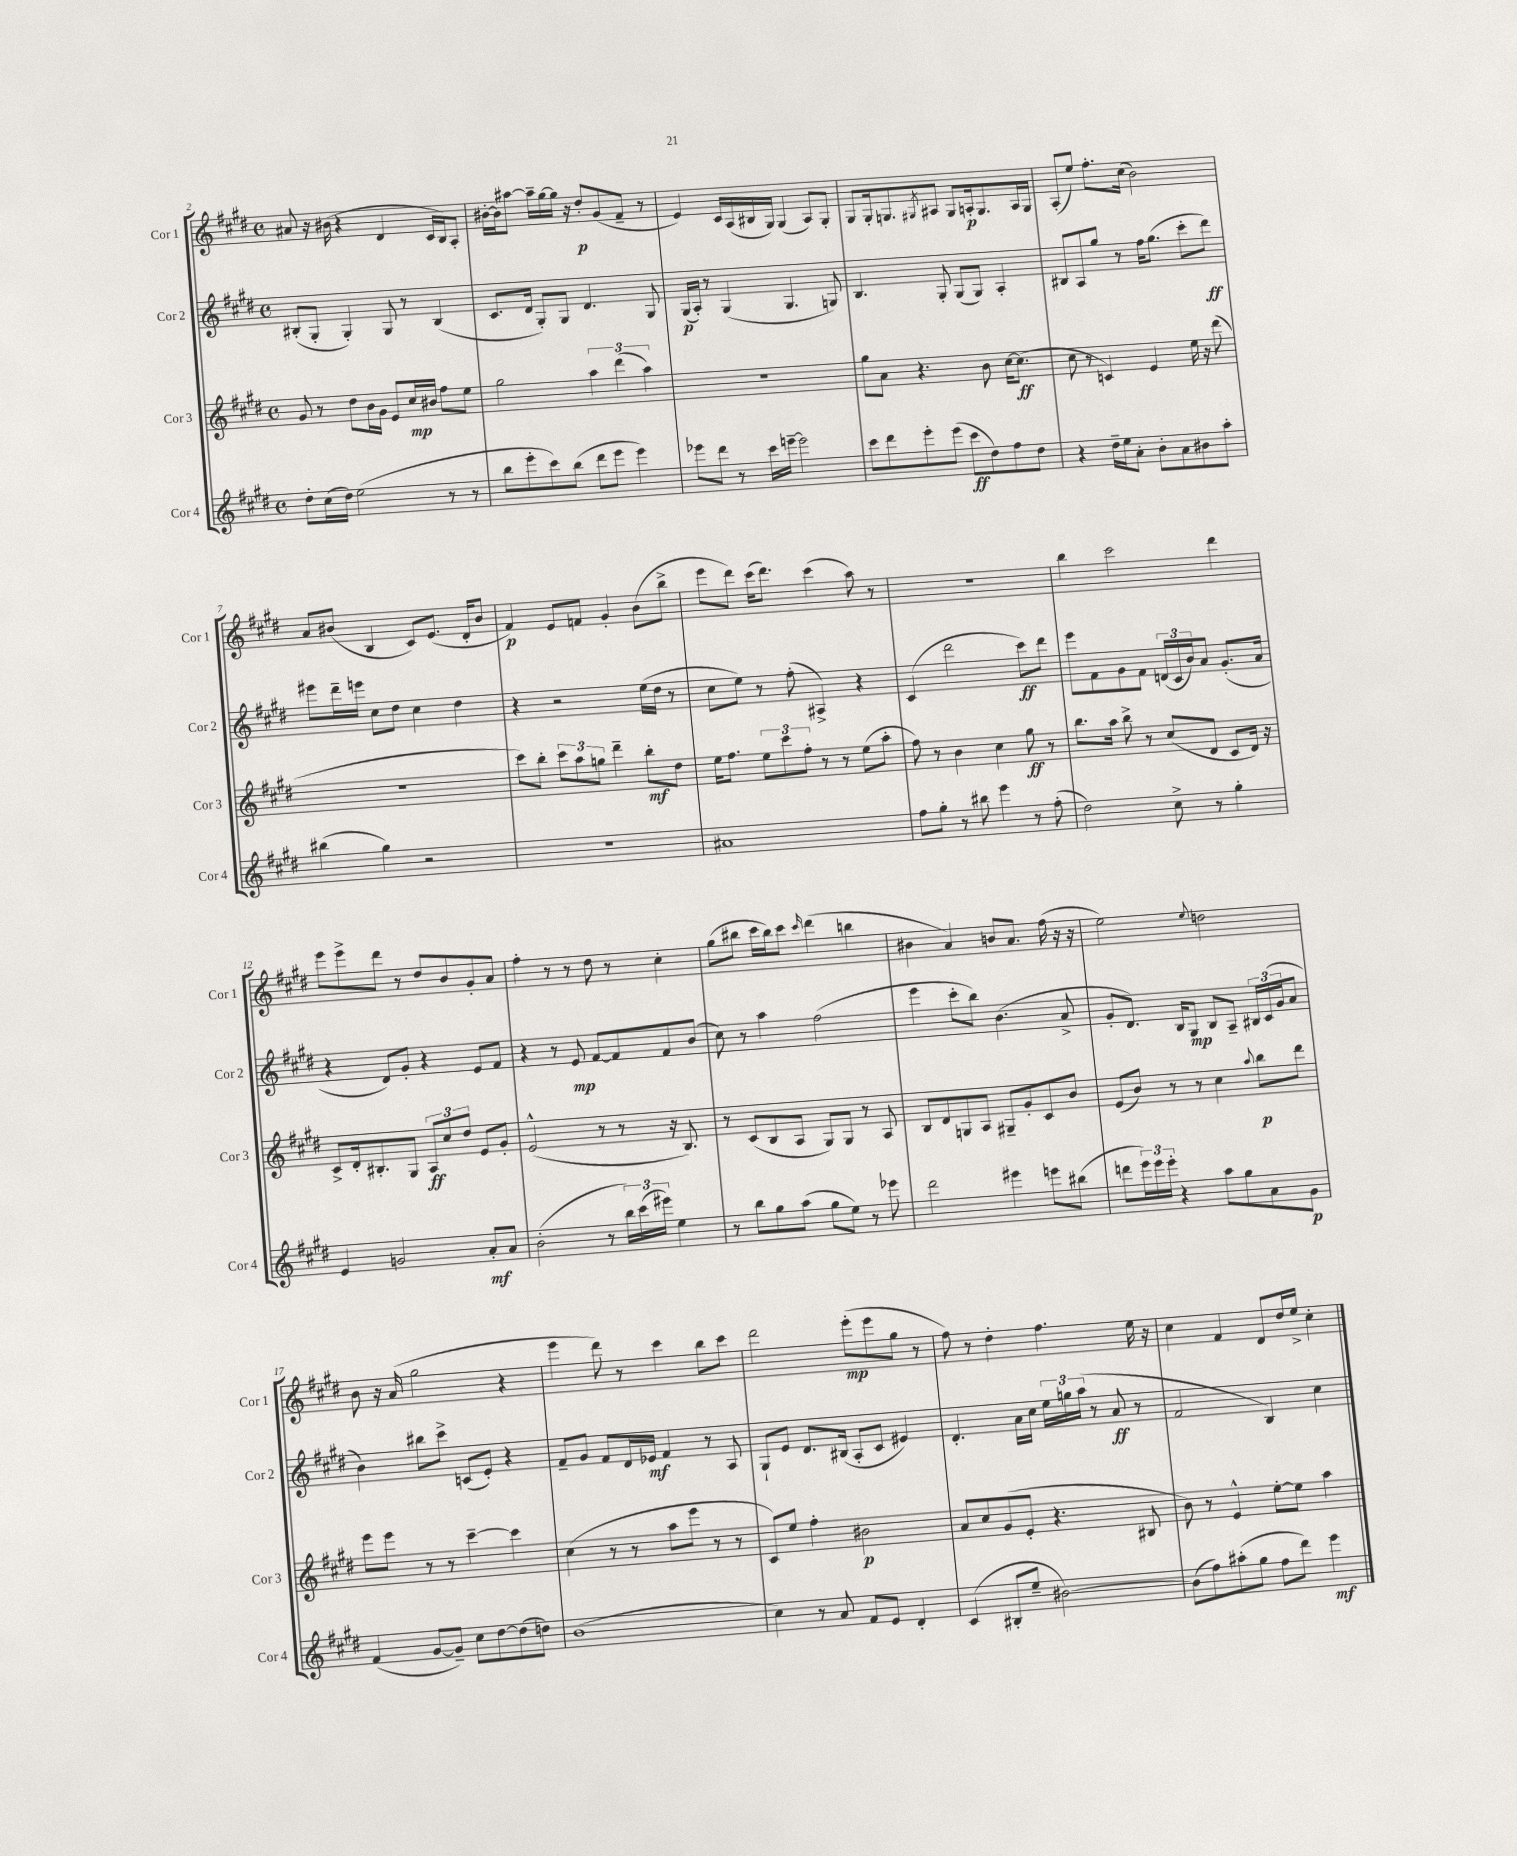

**kern	**dynam	**kern	**dynam	**kern	**dynam	**kern	**dynam
*part4	*part4	*part3	*part3	*part2	*part2	*part1	*part1
*staff4	*staff4	*staff3	*staff3	*staff2	*staff2	*staff1	*staff1
*I"Cor 4	*	*I"Cor 3	*	*I"Cor 2	*	*I"Cor 1	*
*I'Cor 4	*	*I'Cor 3	*	*I'Cor 2	*	*I'Cor 1	*
*clefG2	*	*clefG2	*	*clefG2	*	*clefG2	*
*k[f#c#g#d#]	*	*k[f#c#g#d#]	*	*k[f#c#g#d#]	*	*k[f#c#g#d#]	*
*M4/4	*	*M4/4	*	*M4/4	*	*M4/4	*
*met(c)	*	*met(c)	*	*met(c)	*	*met(c)	*
=2	=2	=2	=2	=2	=2	=2	=2
8dd#'\L	.	8g#/	.	(8B#X'/L	.	8a#X/	.
(16cc#\L	.	8r	.	8G#'/J	.	16r	.
16dd#\JJ)	.	.	.	.	.	(16b#X\	.
(2ee\	.	8dd#\L	.	4G#'/)	.	4r	.
.	.	16b\L	.	.	.	.	.
.	.	16g#\JJ	.	.	.	.	.
.	.	8e/L	.	8G#/	.	4d#/	.
.	.	16cc#/L	mp	8r	.	.	.
.	.	16b#X/JJ	.	.	.	.	.
8r	.	8ff#\L	.	(4B#/	.	16c#/LL	.
.	.	.	.	.	.	16B/J)	.
8r	.	8ee\J	.	.	.	8A'/J	.
=3	=3	=3	=3	=3	=3	=3	=3
8bb\L	.	2gg#\	.	8.c#/L	.	[16b#X'\LL	.
.	.	.	.	.	.	16b#\J]	.
8eee'\	.	.	.	.	.	[8aa#X\J	.
.	.	.	.	16d#/Jk	.	.	.
8ccc#\)	.	.	.	8G#'/L)	.	16aa#~\LL]	.
.	.	.	.	.	.	[16gg#\	.
(8bb\J	.	.	.	8G#/J	.	16gg#\JJ]	.
.	.	.	.	.	.	16r	.
8ddd#\L	.	6aa\	.	4.d#/	.	8dd#'/L	p
8eee\J	.	.	.	.	.	(8g#/	.
.	.	(6ddd#\	.	.	.	.	.
4eee\)	.	.	.	.	.	8f#~/J	.
.	.	6aa\)	.	.	.	.	.
.	.	.	.	8G#/	.	8r	.
=4	=4	=4	=4	=4	=4	=4	=4
8eee-X\L	.	1r	.	(16G#/LL	p	4e/)	.
.	.	.	.	16A'/JJ)	.	.	.
8ddd#\J	.	.	.	8r	.	.	.
8r	.	.	.	(4G#/	.	16c#/LL	.
.	.	.	.	.	.	(16A/	.
16ccc#\LL	.	.	.	.	.	16B#X/	.
[16eeen~\JJ	.	.	.	.	.	16G#/JJ)	.
2eee\]	.	.	.	4.G#/	.	(4G#/	.
.	.	.	.	.	.	8A/L)	.
.	.	.	.	8Gn/)	.	8G#'/J	.
=5	=5	=5	=5	=5	=5	=5	=5
8ccc#\L	.	8gg#\L	.	4.B/	.	8G#/L	.
8ddd#\	.	8a\J	.	.	.	16G#'/k	.
.	.	.	.	.	.	8.Gn/	.
8eee'\	.	4.r	.	.	.	.	.
.	.	.	.	.	.	8qG#X/	.
(8eee\J	.	.	.	8G#'/	.	8A#X/J	.
8ccc#\L	ff	.	.	(8G#/L	.	8G#/L	.
8dd#\)	.	8b\	.	8G#/J)	.	16An'/k	p
.	.	.	.	.	.	8.G#/	.
8ff#\	.	[16cc#\KL	.	4A'/	.	.	.
.	.	(8.cc#\J]	ff	.	.	.	.
8dd#\J	.	.	.	.	.	16A/L	.
.	.	.	.	.	.	16G#/JJ	.
=6	=6	=6	=6	=6	=6	=6	=6
4r	.	8cc#\	.	8B#X/L	.	(8A'/L	.
.	.	8r	.	8A/	.	8ee/J)	.
16dd#~\LL	.	4cn/)	.	8gg#/J	.	8.ff#'\L	.
16ee\J	.	.	.	.	.	.	.
8a'\J	.	.	.	8r	.	.	.
.	.	.	.	.	.	(16cc#\Jk	.
8b'\L	.	4e/	.	16ff#\KL	.	2b\)	.
.	.	.	.	(8.gg#\J	.	.	.
8a\	.	.	.	.	.	.	.
8b#X\	.	16ee\	.	8ccc#'\L	.	.	.
.	.	16r	.	.	.	.	.
8aa'\J	.	(8ddd#\	.	8ddd#\J)	ff	.	.
!!LO:LB:g=z
=7	=7	=7	=7	=7	=7	=7	=7
(4bb#X\	.	1r	.	8eee#X\L	.	8a/L	.
.	.	.	.	16ddd#~\L	.	(8b#X/J	.
.	.	.	.	16eeen\JJ	.	.	.
4gg#\)	.	.	.	8cc#\L	.	4B/	.
.	.	.	.	8dd#\J	.	.	.
2r	.	.	.	4cc#\	.	8c#/L)	.
.	.	.	.	.	.	(8.e/J	.
.	.	.	.	4dd#\	.	.	.
.	.	.	.	.	.	16d#'/KL	.
.	.	.	.	.	.	8b#/J	.
=8	=8	=8	=8	=8	=8	=8	=8
1r	.	8ccc#\L)	.	4r	.	4f#/)	p
.	.	8bb'\J	.	.	.	.	.
.	.	12ccc#\L	.	2r	.	8e/L	.
.	.	12aa\	.	.	.	.	.
.	.	.	.	.	.	8fn/J	.
.	.	12ggn\J	.	.	.	.	.
.	.	4ddd#~\	.	.	.	4g#'/	.
.	.	8bb'\L	mf	(16ee\LL	.	(8b\L	.
.	.	.	.	16dd#\JJ	.	.	.
.	.	8dd#\J	.	8r	.	8bb^\J	.
=9	=9	=9	=9	=9	=9	=9	=9
1a#X	.	16ee\KL	.	8cc#\L	.	8eee\L	.
.	.	8.ff#\J	.	.	.	.	.
.	.	.	.	8ee\J)	.	8ddd#\J)	.
.	.	12ee\L	.	8r	.	(16ccc#\KL	.
.	.	.	.	.	.	8.ddd#\J)	.
.	.	12ccc#\	.	.	.	.	.
.	.	.	.	(8ff#'\	.	.	.
.	.	12ff#'\J	.	.	.	.	.
.	.	8r	.	4A#X^/)	.	(4ccc#\	.
.	.	8r	.	.	.	.	.
.	.	(8ee\L	.	4r	.	8aa\)	.
.	.	8aa'\J	.	.	.	8r	.
=10	=10	=10	=10	=10	=10	=10	=10
8ff#\L	.	8ff#\)	.	(4c#/	.	1r	.
8gg#'\J	.	8r	.	.	.	.	.
8r	.	4b\	.	2ddd#\	.	.	.
8bb#X\	.	.	.	.	.	.	.
4eee\	.	4cc#\	.	.	.	.	.
8r	.	8gg#\	ff	8ccc#\L)	ff	.	.
(8ff#'\	.	8r	.	8ddd#\J	.	.	.
=11	=11	=11	=11	=11	=11	=11	=11
2dd#\)	.	8.bb\L	.	8eee\L	.	4bb\	.
.	.	.	.	8f#\	.	.	.
.	.	16aa\Jk	.	.	.	.	.
.	.	8bb^\	.	8g#\	.	2ccc#\	.
.	.	8r	.	8f#\J	.	.	.
8cc#^\	.	(8cc#/L	.	(24dn/LL	.	.	.
.	.	.	.	24c#/	.	.	.
.	.	.	.	24b/J)	.	.	.
8r	.	8d#/J	.	8a/J	.	.	.
4gg#'\	.	8c#/L	.	(8.g#'/L	.	4ddd#\	.
.	.	16d#/Jk)	.	.	.	.	.
.	.	16r	.	16a/Jk	.	.	.
!!LO:LB:g=z
=12	=12	=12	=12	=12	=12	=12	=12
4e/	.	8c#^/L	.	4r	.	8eee\L	.
.	.	16d#'/k	.	.	.	8eee^\	.
.	.	8.B#X'/	.	.	.	.	.
2gn/	.	.	.	8d#/L)	.	8ddd#\J	.
.	.	8G#/J	.	8g#'/J	.	8r	.
.	.	12A/L	ff	4r	.	8dd#/L	.
.	.	12cc#/	.	.	.	.	.
.	.	.	.	.	.	8b/	.
.	.	12dd#/J	.	.	.	.	.
8a'/L	mf	8e/L	.	8e/L	.	8g#'/	.
8a/J	.	8g#'/J	.	8f#/J	.	8a/J	.
=13	=13	=13	=13	=13	=13	=13	=13
(2b'\	.	(2e^^/	.	4r	.	4ff#'\	.
.	.	.	.	8r	.	8r	.
.	.	.	.	8e/	mp	8r	.
8r	.	8r	.	[8f#/L	.	8dd#\	.
24bb\LL)	.	8r	.	8f#/]	.	8r	.
(24ccc#\	.	.	.	.	.	.	.
24eee#X\JJ)	.	.	.	.	.	.	.
4ee\	.	16r	.	8f#/	.	4cc#'\	.
.	.	8.B/)	.	.	.	.	.
.	.	.	.	(8b/J	.	.	.
=14	=14	=14	=14	=14	=14	=14	=14
8r	.	8r	.	8cc#\)	.	(8gg#\L	.
8bb\L	.	(8c#/L	.	8r	.	8bb#X\J	.
8gg#\	.	8B/	.	4aa\	.	16ccc#\LL	.
.	.	.	.	.	.	16bb#\J)	.
(8aa\J	.	8A/J	.	.	.	8ccc#\J	.
.	.	.	.	.	.	16qqccc#/	.
8gg#\L	.	8G#/L)	.	(2ff#\	.	(4ddd#\	.
8ee\J)	.	8G#/J	.	.	.	.	.
8r	.	8r	.	.	.	4bbn\	.
8eee-X\	.	8A/	.	.	.	.	.
=15	=15	=15	=15	=15	=15	=15	=15
2ddd#\	.	8B/L	.	4eee\	.	4b#X\	.
.	.	8d#/	.	.	.	.	.
.	.	8Gn/	.	8ccc#'\L	.	4a/)	.
.	.	8A/J	.	8bb\J)	.	.	.
4eee#X\	.	8G#X~/L	.	(4.b\	.	8bn/L	.
.	.	8g#'/	.	.	.	8.a/J	.
8eeen\L	.	8c#/	.	.	.	.	.
.	.	.	.	.	.	(16ff#\	.
(8bb#X\J	.	8b/J	.	8a^/	.	16r	.
.	.	.	.	.	.	16r	.
=16	=16	=16	=16	=16	=16	=16	=16
8dddn\L	.	(8e/L	.	8g#'/L	.	2ee\)	.
24eee\L)	.	8b/J)	.	8.d#/J)	.	.	.
24eee\	.	.	.	.	.	.	.
24eee'\JJ	.	.	.	.	.	.	.
4r	.	8r	.	.	.	.	.
.	.	.	.	16B/KL	.	.	.
.	.	8r	.	8G#/J	mp	.	.
.	.	.	.	.	.	8qqee/	.
8aa\L	.	4cc#\	.	8B/L	.	2ddn\	.
8gg#\	.	.	.	8A~/J	.	.	.
.	.	8qqaa/	.	.	.	.	.
8a\	.	8bb\L	p	24B#X/LL	.	.	.
.	.	.	.	(24c#/	.	.	.
.	.	.	.	24g#/J	.	.	.
8g#\J	p	8ddd#\J	.	8a/J	.	.	.
!!LO:LB:g=z
=17	=17	=17	=17	=17	=17	=17	=17
(4f#/	.	8eee\L	.	4b\)	.	8b\	.
.	.	8eee\J	.	.	.	16r	.
.	.	.	.	.	.	(16a/	.
[8g#/L	.	8r	.	8bb#X\L	.	2gg#\	.
8g#~/J])	.	8r	.	8ccc#^\J	.	.	.
8cc#\L	.	[4ccc#~\	.	(8cn/L	.	.	.
[8dd#\	.	.	.	8e'/J)	.	.	.
(8dd#\]	.	4ccc#\]	.	4r	.	4r	.
8ddn\J)	.	.	.	.	.	.	.
=18	=18	=18	=18	=18	=18	=18	=18
(1b	.	(4cc#\	.	8f#~/L	.	4eee\	.
.	.	.	.	8g#/J	.	.	.
.	.	8r	.	8f#/L	.	8ddd#\)	.
.	.	8r	.	16d#/L	.	8r	.
.	.	.	.	16e-X/JJ	mf	.	.
.	.	8aa\L	.	4f#/	.	4ccc#\	.
.	.	8eee\J	.	.	.	.	.
.	.	8r	.	8r	.	8bb\L	.
.	.	8r	.	8A/	.	8ccc#\J	.
=19	=19	=19	=19	=19	=19	=19	=19
4cc#\)	.	8c#/L)	.	8G#`/L	.	2ddd#\	.
.	.	8ee/J	.	8e/J	.	.	.
8r	.	4ff#'\	.	8.d#/L	.	.	.
8a/	.	.	.	.	.	.	.
.	.	.	.	(16B#X/Jk	.	.	.
8f#/L	.	2b#X\	p	8A'/L	.	(8eee'\L	mp
8e/J	.	.	.	8c#/J	.	8eee\	.
4d#'/	.	.	.	4e#X/)	.	8gg#\J	.
.	.	.	.	.	.	8r	.
=20	=20	=20	=20	=20	=20	=20	=20
(4c#/	.	8a/L	.	4.d#'/	.	8ff#\)	.
.	.	8cc#/	.	.	.	8r	.
8B#X'/L	.	(8g#/	.	.	.	4dd#'\	.
8ee~/J	.	8e'/J	.	16a\LL	.	.	.
.	.	.	.	16cc#\JJ	.	.	.
[2b#X\)	.	4.r	.	24ee\LL	.	4.ff#\	.
.	.	.	.	24ggn\	.	.	.
.	.	.	.	(24aa\JJ	.	.	.
.	.	.	.	8r	.	.	.
.	.	.	.	8a/	ff	.	.
.	.	8B#X/	.	8r	.	16ee\	.
.	.	.	.	.	.	16r	.
=21	=21	=21	=21	=21	=21	=21	=21
(8b#\L]	.	8b\)	.	2f#/	.	4cc#\	.
8ff#\)	.	8r	.	.	.	.	.
(8aa#X'\	.	4e^^/	.	.	.	4f#/	.
8gg#\J	.	.	.	.	.	.	.
8ff#\L	.	[8ee'\L	.	4B/)	.	8d#/L	.
8ddd#\J)	.	8ee\J]	.	.	.	16dd#/L	.
.	.	.	.	.	.	16ee^/JJ	.
4eee\	mf	4aa\	.	4cc#\	.	4cc#'\	.
==	==	==	==	==	==	==	==
*-	*-	*-	*-	*-	*-	*-	*-
